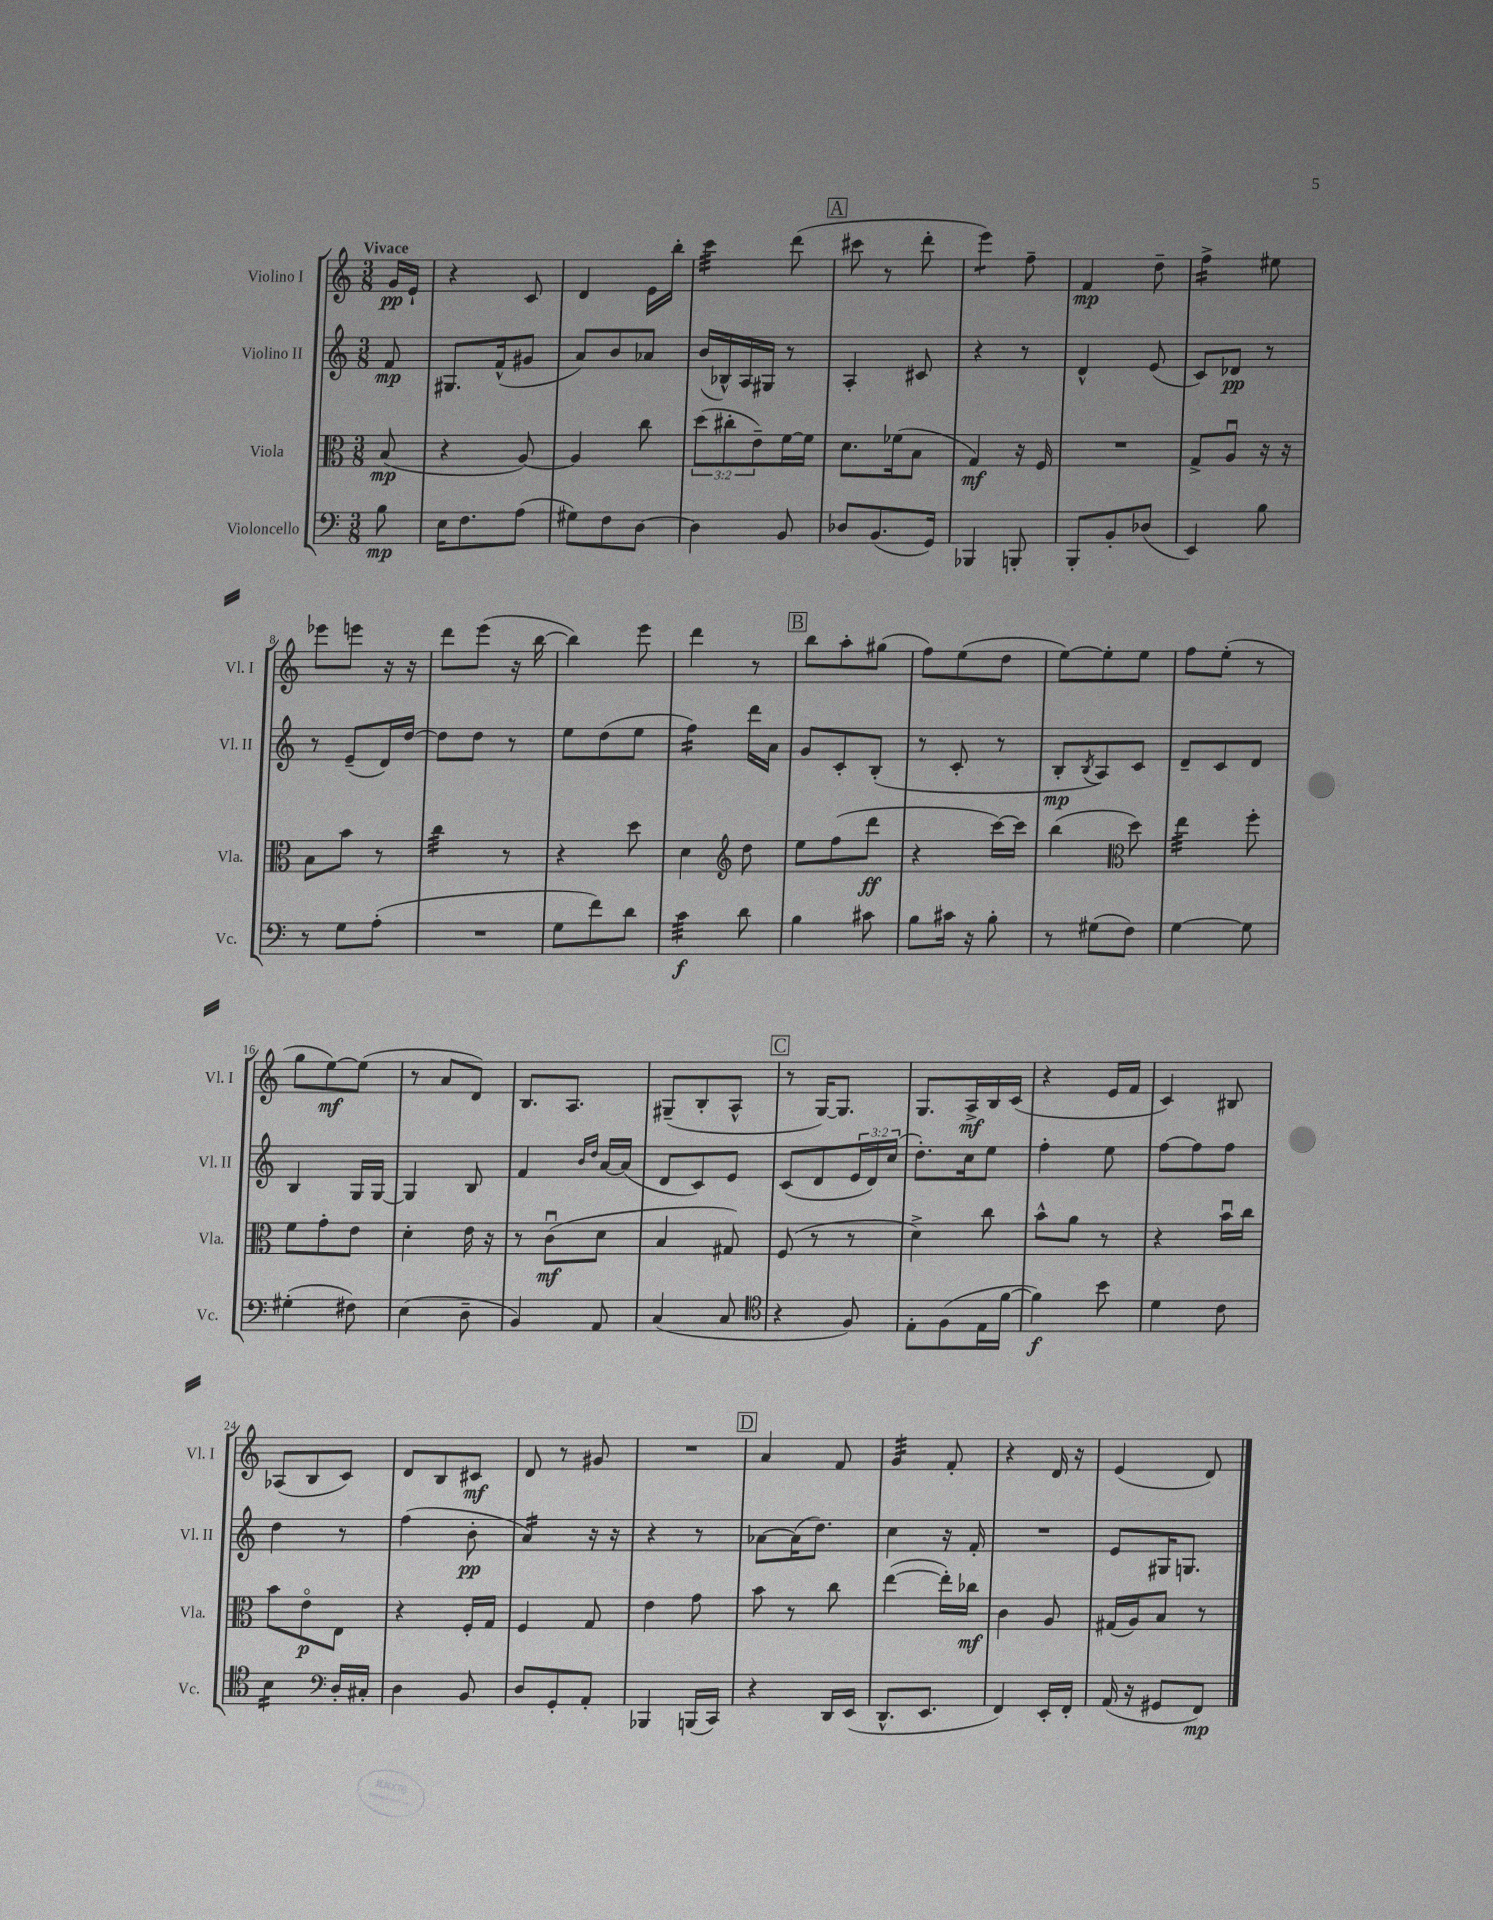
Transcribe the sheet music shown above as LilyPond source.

<<
\new StaffGroup <<
\new Staff = "s0" \with { instrumentName = "Violino I" shortInstrumentName = "Vl. I" } {
    \clef treble \key c \major \numericTimeSignature \time 3/8 \partial 8 \tempo "Vivace"
    g'16\pp e'16-! |
    r4 c'8 |
    d'4 e'16 b''16-. |
    c'''4:32 d'''8( |
    \mark \markup { \box "A" } cis'''8 r8 d'''8-. |
    e'''4:8) f''8-- |
    f'4\mp d''8-- |
    f''4:16-> eis''8 |
    ees'''8 e'''8 r16 r16 |
    d'''8 e'''8( r16 b''16~ |
    b''4) e'''8 |
    d'''4 r8 |
    \mark \markup { \box "B" } b''8 a''8-. gis''8( |
    f''8) e''8( d''8 |
    e''8~) e''8-. e''8 |
    f''8 e''8-.( r8 |
    g''8 e''8~\mf) e''8( |
    r8 a'8 d'8) |
    b8. a8. |
    gis8--( b8-. a8-^ |
    \mark \markup { \box "C" } r8 g16~) g8. |
    g8. a16->\mf b16 c'16( |
    r4 e'16 f'16 |
    c'4) bis8 |
    aes8( b8 c'8) |
    d'8 b8 cis'8\mf |
    d'8 r8 gis'8 |
    R4. |
    \mark \markup { \box "D" } a'4 f'8 |
    g'4:32 f'8-. |
    r4 d'16 r16 |
    e'4( d'8) \bar "|." |
}
\new Staff = "s1" \with { instrumentName = "Violino II" shortInstrumentName = "Vl. II" } {
    \clef treble \key c \major \numericTimeSignature \time 3/8 \override Staff.TupletNumber.text = #tuplet-number::calc-fraction-text \partial 8
    f'8\mp |
    gis8. f'16-^( gis'8 |
    a'8) b'8 aes'8 |
    b'16( bes16-^) a16 gis16 r8 |
    \mark \markup { \box "A" } a4-. cis'8 |
    r4 r8 |
    d'4-^ e'8( |
    c'8) des'8\pp r8 |
    r8 e'8--( d'16) d''16~ |
    d''8 d''8 r8 |
    e''8 d''8( e''8 |
    f''4:16) d'''16 a'16 |
    \mark \markup { \box "B" } g'8 c'8-. b8-.( |
    r8 c'8-. r8 |
    b8-.\mp \acciaccatura { b8 } a8) c'8 |
    d'8-- c'8 d'8 |
    b4 g16 g16~ |
    g4 b8 |
    f'4 \grace { b'16 d''16 } a'16~ a'16( |
    d'8 c'8) e'8 |
    \mark \markup { \box "C" } c'8( d'8 \tuplet 3/2 { e'16 d'16) c''16( } |
    d''8.-.) c''16 e''8 |
    f''4-. e''8 |
    f''8~ f''8 f''8 |
    d''4 r8 |
    f''4( b'8-.\pp |
    a'4:16) r16 r16 |
    r4 r8 |
    \mark \markup { \box "D" } aes'8~ aes'16( d''8.) |
    c''4 r16 f'16-. |
    R4. |
    e'8 gis16 g8. \bar "|." |
}
\new Staff = "s2" \with { instrumentName = "Viola" shortInstrumentName = "Vla." } {
    \clef alto \key c \major \numericTimeSignature \time 3/8 \override Staff.TupletNumber.text = #tuplet-number::calc-fraction-text \partial 8
    b8\mp( |
    r4 a8~) |
    a4 c''8 |
    \tuplet 3/2 { d''8( cis''8-. e'8--) } f'16~ f'16 |
    \mark \markup { \box "A" } d'8. fes'16( b8 |
    g4\mf) r16 f16 |
    R4. |
    g8-> a8\downbow r16 r16 |
    b8 b'8 r8 |
    c''4:32 r8 |
    r4 d''8 |
    d'4 \clef treble d''8 |
    \mark \markup { \box "B" } e''8 f''8( d'''8\ff |
    r4 c'''16~) c'''16 |
    b''4( \clef alto d''8) |
    e''4:32 f''8-. |
    f'8 g'8-. e'8 |
    d'4-. e'16 r16 |
    r8 c'8\downbow\mf( d'8 |
    b4 gis8) |
    \mark \markup { \box "C" } f8( r8 r8 |
    d'4->) c''8 |
    b'8-^ a'8 r8 |
    r4 b'16\downbow c''16 |
    b'8 e'8\flageolet\p e8 |
    r4 f16-. g16 |
    f4 g8 |
    e'4 g'8 |
    \mark \markup { \box "D" } b'8 r8 c''8 |
    e''4~( e''16-.) ces''16\mf |
    c'4 a8 |
    gis16( a16) b8 r8 \bar "|." |
}
\new Staff = "s3" \with { instrumentName = "Violoncello" shortInstrumentName = "Vc." } {
    \clef bass \key c \major \numericTimeSignature \time 3/8 \partial 8
    b8\mp |
    e16 f8. a8( |
    gis8) f8 d8~ |
    d4 b,8 |
    \mark \markup { \box "A" } des8 b,8.( g,16) |
    bes,,4 b,,8-. |
    b,,8-. b,8-. des8( |
    e,4) b8 |
    r8 g8 a8-.( |
    R4. |
    g8 f'8) d'8 |
    c'4:32\f d'8 |
    \mark \markup { \box "B" } b4 cis'8 |
    b8 cis'16 r16 b8-. |
    r8 gis8( f8) |
    g4~ g8 |
    gis4-.( fis8) |
    e4( d8-- |
    b,4) a,8 |
    c4( c8 |
    \mark \markup { \box "C" } \clef tenor r4 f8) |
    e8-. f8( e16 f'16~ |
    f'4\f) b'8 |
    d'4 c'8 |
    b4:16 \clef bass d16-. cis16-. |
    d4 b,8 |
    d8 g,8-. a,8-. |
    bes,,4 b,,16( c,16) |
    \mark \markup { \box "D" } r4 d,16 e,16( |
    d,8.-^ e,8. |
    f,4) e,16-. f,16-. |
    a,16( r16 gis,8 f,8\mp) \bar "|." |
}
>>
>>
